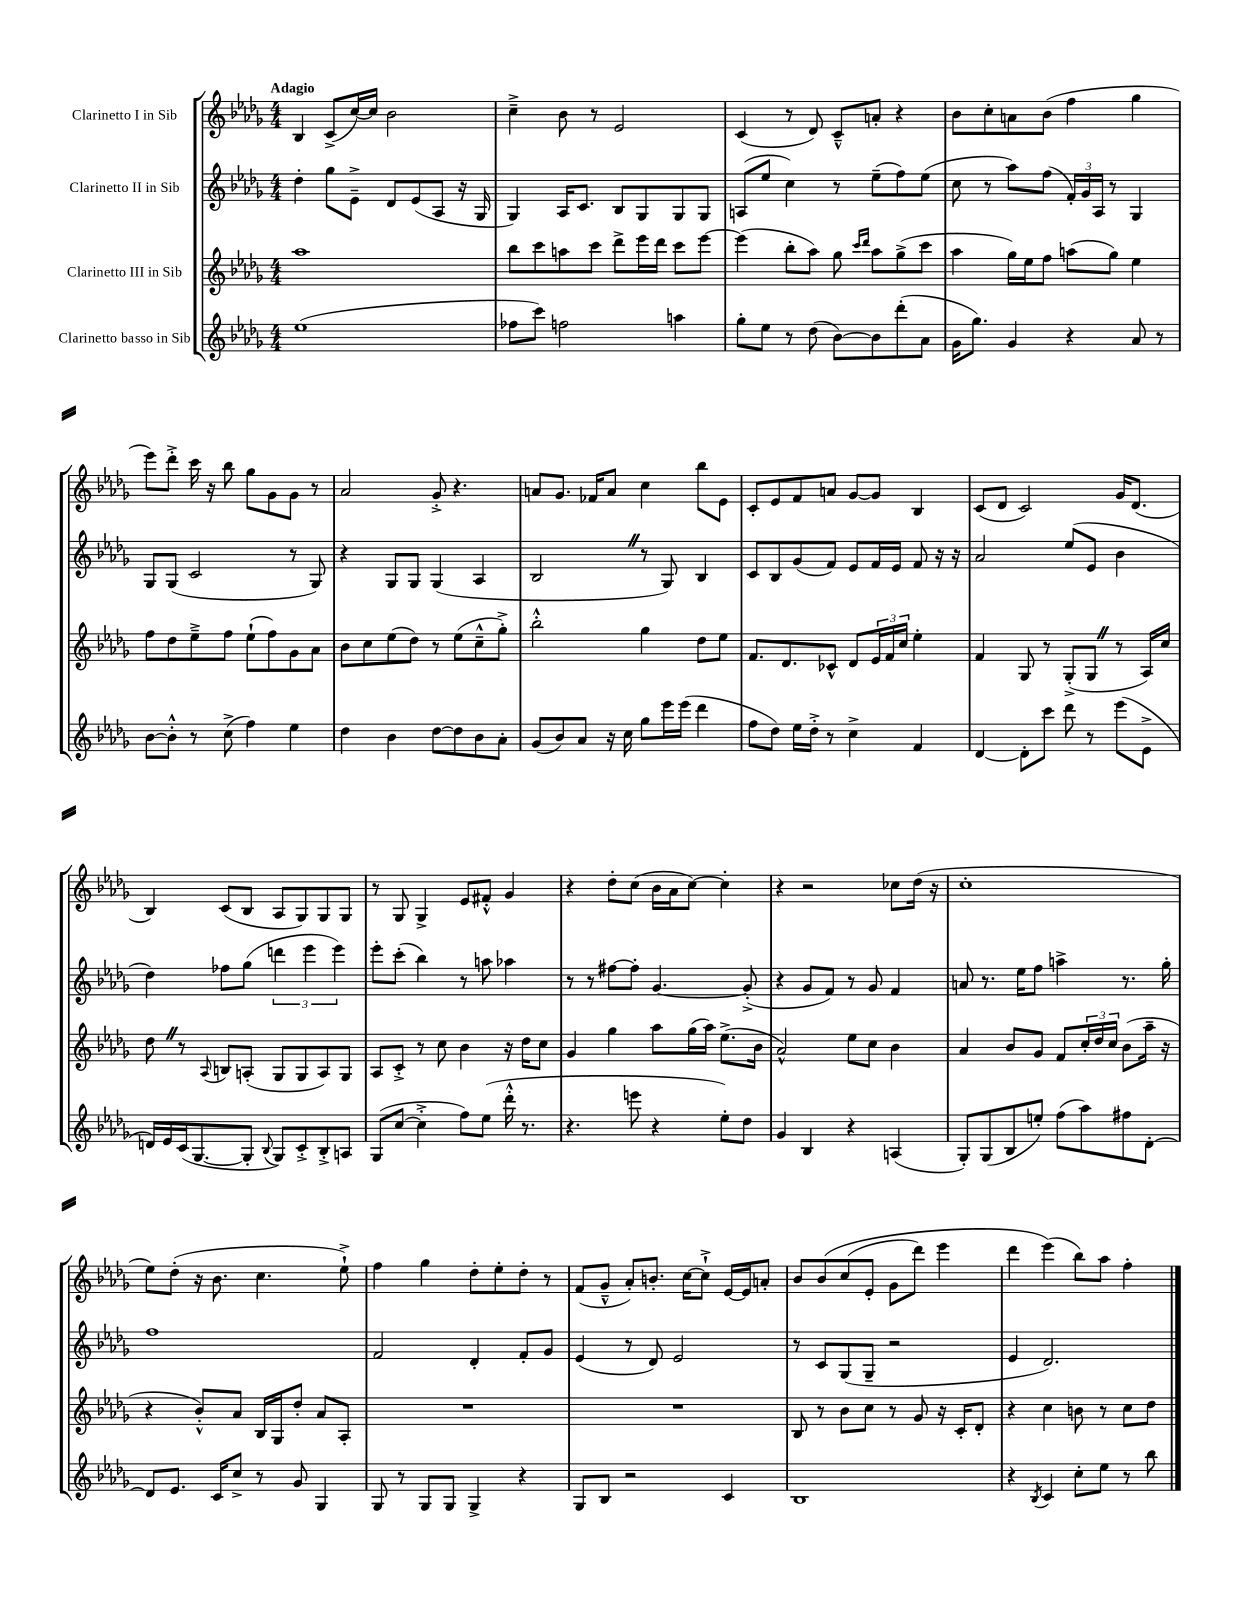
<<
\new StaffGroup <<
\new Staff = "s0" \with { instrumentName = "Clarinetto I in Sib" } {
    \clef treble \key des \major \numericTimeSignature \time 4/4 \tempo "Adagio"
    bes4 c'8->( c''16~) c''16 bes'2 |
    c''4---> bes'8 r8 ees'2 |
    c'4( r8 des'8) c'8---^ a'8-. r4 |
    bes'8 c''8-. a'8 bes'8( f''4 ges''4 |
    ees'''8) des'''8-.-> c'''16 r16 bes''8 ges''8 ges'8 ges'8 r8 |
    aes'2 ges'8-.-> r4. |
    a'8 ges'8. fes'16 a'8 c''4 bes''8 ees'8 |
    c'8-. ees'8 f'8 a'8 ges'8~ ges'8 bes4 |
    c'8( des'8 c'2) ges'16 des'8.( |
    bes4) c'8( bes8 aes8 ges8) ges8 ges8 |
    r8 ges8 ges4-> ees'8 fis'8-.-^ ges'4 |
    r4 des''8-. c''8( bes'16 aes'16 c''8~) c''4-. |
    r4 r2 ces''8 des''16( r16 |
    c''1-. |
    ees''8) des''8-.( r16 bes'8. c''4. ees''8-!->) |
    f''4 ges''4 des''8-. ees''8-. des''8-. r8 |
    f'8( ges'8---^ aes'8-.) b'8.-. c''16~ c''8-!-> ees'16~ ees'16 a'8-. |
    bes'8 bes'8\( c''8( ees'8-. ges'8 des'''8) ees'''4 |
    des'''4 ees'''4(\) bes''8) aes''8 f''4-. \bar "|." |
}
\new Staff = "s1" \with { instrumentName = "Clarinetto II in Sib" } {
    \clef treble \key des \major \numericTimeSignature \time 4/4
    des''4-. ges''8 ees'8---> des'8 ees'8( aes8 r16 ges16 |
    ges4) aes16 c'8. bes8 ges8 ges8 ges8 |
    a8( ees''8 c''4) r8 ees''8--( f''8) ees''8( |
    c''8 r8 aes''8) f''8( \tuplet 3/2 { f'16-.) ges'16 aes16 } r8 ges4 |
    ges8 ges8( c'2 r8 ges8) |
    r4 ges8 ges8 ges4( aes4 |
    bes2 \once \override BreathingSign.text = \markup { \musicglyph "scripts.caesura.straight" } \breathe r8 ges8) bes4 |
    c'8 bes8 ges'8( f'8) ees'8 f'16 ees'16 f'8 r16 r16 |
    aes'2 ees''8( ees'8 bes'4 |
    des''4) fes''8 ges''8( \tuplet 3/2 { d'''4 ees'''4 ees'''4) } |
    ees'''8-. c'''8-.( bes''4) r8 a''8 aes''4 |
    r8 r8 fis''8~ fis''8-. ges'4.~ ges'8-.->( |
    r4 ges'8 f'8) r8 ges'8 f'4 |
    a'8 r8. ees''16 f''8 a''4-> r8. ges''16-. |
    f''1 |
    f'2 des'4-. f'8-. ges'8 |
    ees'4( r8 des'8) ees'2 |
    r8 c'8 ges8( ges8-- r2 |
    ees'4 des'2.) \bar "|." |
}
\new Staff = "s2" \with { instrumentName = "Clarinetto III in Sib" } {
    \clef treble \key des \major \numericTimeSignature \time 4/4
    aes''1 |
    bes''8 c'''8 a''8 c'''8 des'''8-> ees'''16 des'''16 c'''8 ees'''8~ |
    ees'''4( bes''8-. aes''8) ges''8 \grace { c'''16 des'''16 } aes''8 ges''8->( c'''8 |
    aes''4 ges''16) ees''16 f''8 a''8( ges''8) ees''4 |
    f''8 des''8 ees''8---> f''8 ees''8-!( f''8) ges'8 aes'8 |
    bes'8 c''8 ees''8( des''8) r8 ees''8( c''8---^ ges''8-.->) |
    bes''2-.-^ ges''4 des''8 ees''8 |
    f'8. des'8. ces'8-^ des'8 \tuplet 3/2 { ees'16 f'16 c''16 } ees''4-. |
    f'4 ges8 r8 ges8-.->( ges8 \once \override BreathingSign.text = \markup { \musicglyph "scripts.caesura.straight" } \breathe r8 aes16) c''16 |
    des''8 \once \override BreathingSign.text = \markup { \musicglyph "scripts.caesura.straight" } \breathe r8 \appoggiatura { aes8 } b8 a8-.( ges8 ges8 a8) ges8 |
    aes8 c'8-.-> r8 c''8 bes'4 r16 des''16 c''8 |
    ges'4 ges''4 aes''8 ges''16( aes''16) ees''8.->( bes'16 |
    aes'2-^) ees''8 c''8 bes'4 |
    aes'4 bes'8 ges'8 f'8 \tuplet 3/2 { c''16-. des''16 c''16 } bes'8( aes''16-- r16 |
    r4 bes'8-.-^) aes'8 bes16 ges16 des''8-. aes'8 aes8-. |
    R1 |
    R1 |
    bes8 r8 bes'8 c''8 r8 ges'8 r16 c'16-. des'8-. |
    r4 c''4 b'8 r8 c''8 des''8 \bar "|." |
}
\new Staff = "s3" \with { instrumentName = "Clarinetto basso in Sib" } {
    \clef treble \key des \major \numericTimeSignature \time 4/4
    ees''1( |
    fes''8 c'''8) f''2 a''4 |
    ges''8-. ees''8 r8 des''8( bes'8~) bes'8 des'''8-.( aes'8 |
    ges'16 ges''8.) ges'4 r4 aes'8 r8 |
    bes'8~ bes'8-.-^ r8 c''8->( f''4) ees''4 |
    des''4 bes'4 des''8~ des''8 bes'8 aes'8-. |
    ges'8( bes'8) aes'8 r16 c''16 ges''8 ees'''16 ees'''16( des'''4 |
    f''8 des''8) ees''16 des''16-.-> r8 c''4-> f'4 |
    des'4~ des'8-. c'''8 des'''8 r8 ees'''8( ees'8-> |
    d'16) ees'16 c'16( ges8.~ ges8-. \appoggiatura { bes8 } ges8) c'8-.-> bes8-.-> a8 |
    ges8( c''8~ c''4-.-> f''8) ees''8( des'''16-.-^ r8. |
    r4. e'''8 r4 ees''8-.) des''8 |
    ges'4 bes4 r4 a4( |
    ges8-.) ges8( bes8 e''8-.) f''8( aes''8) fis''8 des'8~-. |
    des'8 ees'8. c'16 c''8-> r8 ges'8 ges4 |
    ges8 r8 ges8 ges8 ges4-> r4 |
    ges8 bes8 r2 c'4 |
    bes1 |
    r4 \acciaccatura { bes8 } c'4 c''8-. ees''8 r8 bes''8 \bar "|." |
}
>>
>>
\layout { \context { \Score \remove "Bar_number_engraver" } }
